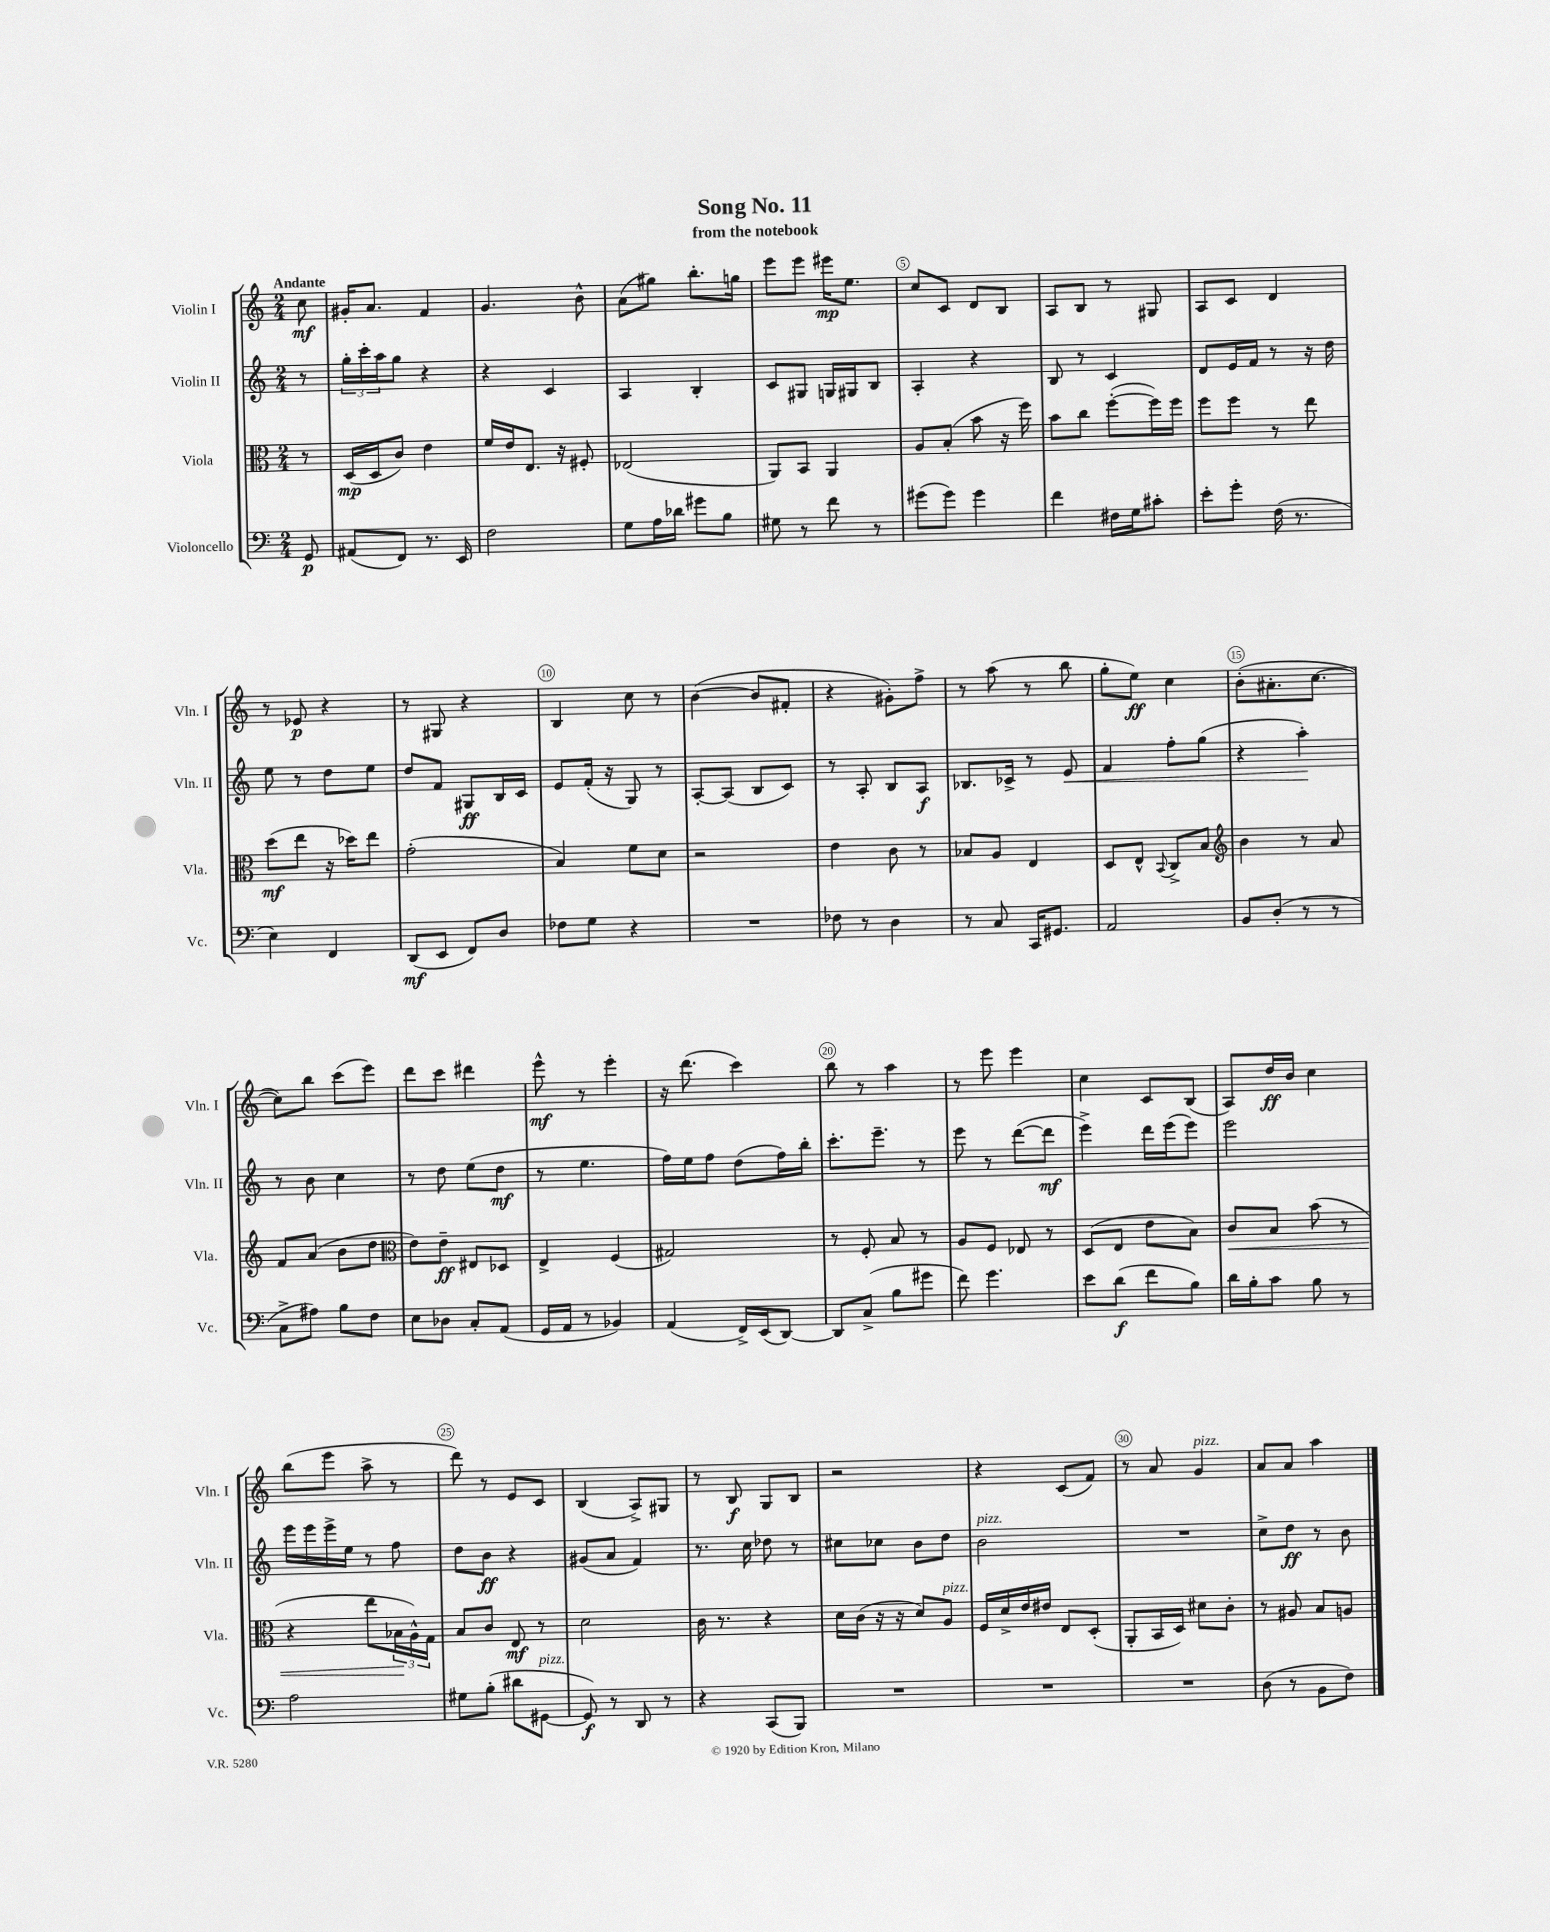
\header { title = "Song No. 11" subtitle = "from the notebook" }
<<
\new StaffGroup <<
\new Staff = "s0" \with { instrumentName = "Violin I" shortInstrumentName = "Vln. I" } {
    \clef treble \key c \major \numericTimeSignature \time 2/4 \partial 8 \tempo "Andante"
    c''8\mf |
    gis'16-. a'8. f'4 |
    g'4. b'8-^ |
    a'8( gis''8) b''8.-. g''16 |
    e'''8 e'''8 eis'''16\mp e''8. |
    c''8 c'8 d'8 b8 |
    a8 b8 r8 gis8 |
    a8 c'8 d'4 |
    r8 ees'8\p r4 |
    r8 gis8 r4 |
    b4 c''8 r8 |
    b'4~( b'8 fis'8-. |
    r4 gis'8-.) f''8-> |
    r8 a''8( r8 b''8 |
    g''8-. e''8\ff) c''4 |
    b'8-.( ais'8.-. c''8.~ |
    c''8) b''8 c'''8( e'''8) |
    d'''8 c'''8 dis'''4 |
    e'''8-^\mf r8 e'''4-. |
    r16 d'''8.( c'''4) |
    b''8 r8 a''4 |
    r8 e'''8 e'''4 |
    c''4 c'8 b8( |
    a8) d''16\ff b'16 c''4 |
    b''8( e'''8 a''8-> r8 |
    d'''8) r8 e'8 c'8 |
    b4( a8->) gis8 |
    r8 b8\f g8 b8 |
    r2 |
    r4 c'8( f'8) |
    r8 a'8 g'4^\markup { \italic "pizz." } |
    a'8 a'8 a''4 \bar "|." |
}
\new Staff = "s1" \with { instrumentName = "Violin II" shortInstrumentName = "Vln. II" } {
    \clef treble \key c \major \numericTimeSignature \time 2/4 \partial 8
    r8 |
    \tuplet 3/2 { g''16-. c'''16-. a''16 } g''8 r4 |
    r4 c'4 |
    a4 b4-. |
    c'8 gis8 g16 gis16 b8 |
    a4-. r4 |
    b8 r8 c'4 |
    d'8 e'16 f'16 r8 r16 d''16 |
    e''8 r8 d''8 e''8 |
    d''8 f'8 gis8\ff b16 c'16 |
    e'8 f'16-.( r16 g8) r8 |
    a8~-. a8( b8 c'8) |
    r8 a8-. b8 a8\f |
    bes8. ces'16-> r8 e'8\< |
    f'4 f''8-. g''8( |
    r4 a''4-.\!) |
    r8 b'8 c''4 |
    r8 d''8 e''8( d''8\mf |
    r8 e''4. |
    f''16) e''16 f''8 d''8( f''16) b''16-. |
    c'''8.-. e'''8.-- r8 |
    e'''8 r8 d'''8~( d'''8\mf |
    e'''4->) d'''16 e'''16( e'''8) |
    e'''2 |
    e'''16 e'''16 e'''16-> e''16 r8 f''8 |
    d''8 b'8\ff r4 |
    gis'8( a'8 f'4) |
    r8. c''16 des''8 r8 |
    cis''8 ces''8 b'8 d''8 |
    b'2^\markup { \italic "pizz." } |
    R2 |
    c''8-> d''8\ff r8 b'8 \bar "|." |
}
\new Staff = "s2" \with { instrumentName = "Viola" shortInstrumentName = "Vla." } {
    \clef alto \key c \major \numericTimeSignature \time 2/4 \partial 8
    r8 |
    d16\mp( d16 c'8) e'4 |
    f'16 e'16 e8. r16 fis8-. |
    ees2( |
    a,8) b,8 a,4 |
    a8 b8-.( b'8 r16 f''16) |
    b'8 c''8 f''8~-.( f''16) f''16 |
    f''8 f''8 r8 e''8 |
    d''8\mf( e''8 r16 des''16) e''8 |
    g'2-.( |
    b4) f'8 d'8 |
    r2 |
    e'4 c'8 r8 |
    bes8 a8 e4 |
    d8 e8-^ \appoggiatura { b,8 } c8-> b8 |
    \clef treble b'4 r8 a'8 |
    f'8 a'8( b'8 d''8 |
    \clef alto e'8) e'8--\ff eis8 des8 |
    e4-> f4( |
    gis2) |
    r8 f8-. b8 r8 |
    a8 f8 ees8 r8 |
    d8( e8 e'8 b8) |
    c'8\< b8 b'8( r8 |
    r4 e''8 \tuplet 3/2 { bes16\! a16-^) g16 } |
    b8 c'8 e8\mf r8 |
    d'2 |
    c'16 r8. r4 |
    d'16 c'16( r16 r16 d'8) a8^\markup { \italic "pizz." } |
    f16 d'16-> e'16 eis'16 e8 d8-.( |
    a,8-. b,16 d16) dis'8 c'8-. |
    r8 ais8 b8 a8 \bar "|." |
}
\new Staff = "s3" \with { instrumentName = "Violoncello" shortInstrumentName = "Vc." } {
    \clef bass \key c \major \numericTimeSignature \time 2/4 \partial 8
    g,8\p |
    ais,8( f,8) r8. e,16 |
    f2 |
    g8 a16 des'16 gis'8 b8 |
    gis8 r8 f'8 r8 |
    gis'8( gis'8) gis'4 |
    f'4 fis16 g16 cis'8-. |
    e'8-. g'8-. f16( r8. |
    e4) f,4 |
    d,8\mf( e,8 f,8) d8 |
    fes8 g8 r4 |
    R2 |
    fes8 r8 d4 |
    r8 c8 c,16 gis,8. |
    a,2 |
    b,8 d8-.( r8 r8 |
    c8-> ais8) b8 f8 |
    e8 des8 c8-. a,8( |
    g,16 a,16 r8 bes,4) |
    a,4( f,16->) e,16( d,8~) |
    d,8 c8->( b8 gis'8 |
    f'8) g'4. |
    e'8 d'8\f( f'8 b8) |
    d'16 b16-. c'8 b8 r8 |
    a2 |
    gis8 b8-.( dis'8 gis,8~^\markup { \italic "pizz." } |
    gis,8\f) r8 d,8 r8 |
    r4 c,8( b,,8) |
    R2 |
    R2 |
    R2 |
    d8( r8 b,8 f8) \bar "|." |
}
>>
>>
\layout { \context { \Score \override BarNumber.break-visibility = ##(#f #t #t) barNumberVisibility = #(every-nth-bar-number-visible 5) \override BarNumber.stencil = #(make-stencil-circler 0.1 0.3 ly:text-interface::print) } }
